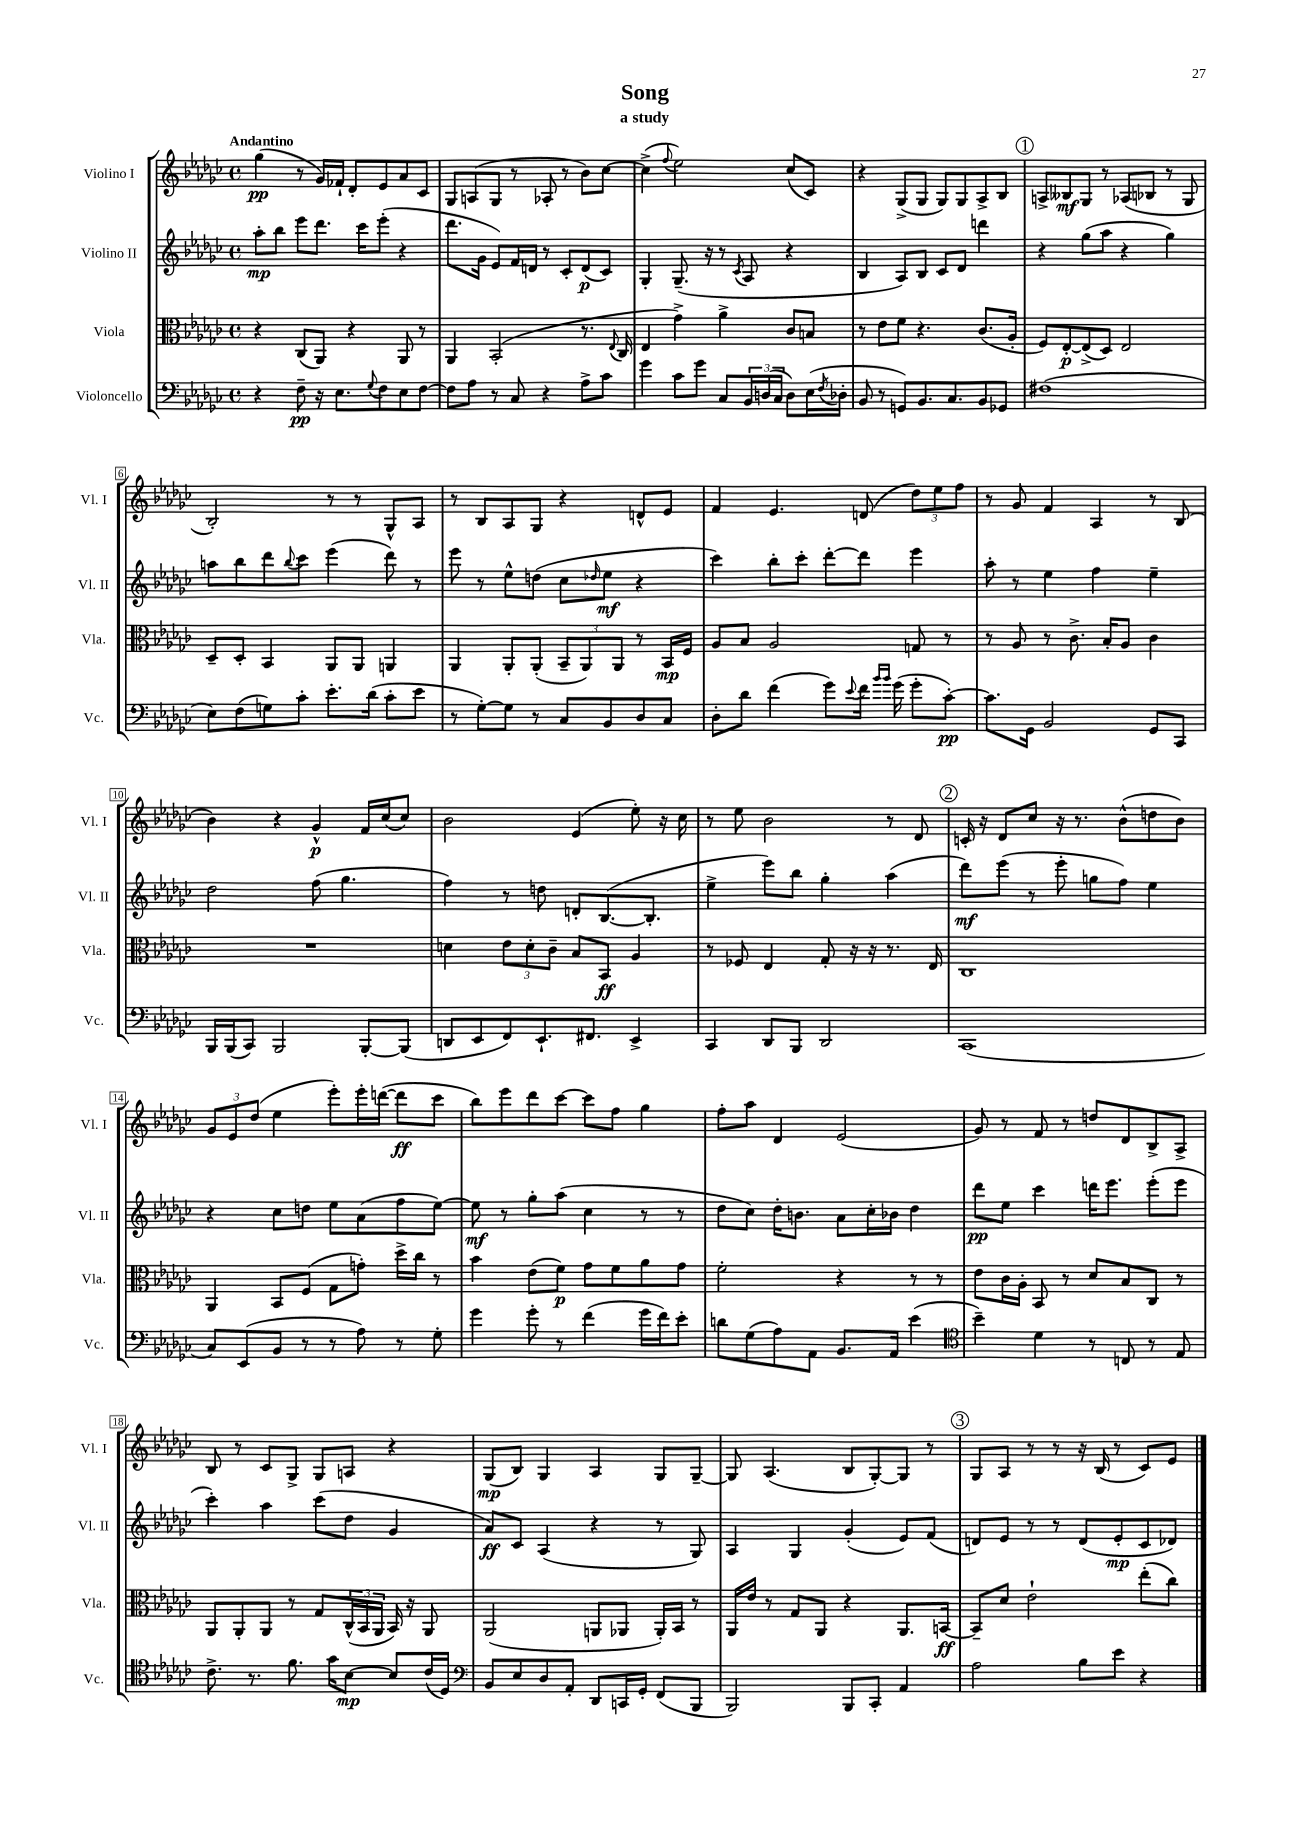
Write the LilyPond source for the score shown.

\header { title = "Song" subtitle = "a study" }
<<
\new StaffGroup <<
\new Staff = "s0" \with { instrumentName = "Violino I" shortInstrumentName = "Vl. I" } {
    \clef treble \key ges \major \defaultTimeSignature \time 4/4 \tempo "Andantino"
    ges''4\pp( r8 ges'16) fes'16-! des'8-. ees'8 aes'8 ces'8 |
    ges8 a8( ges8 r8 aes8-. r8 bes'8) ces''8~ |
    ces''4->( \appoggiatura { f''8 } ees''2) ces''8( ces'8) |
    r4 ges8->( ges8 ges8) ges8 aes8-> bes8 |
    \mark \markup { \circle "1" } a8-> beses8\mf ges8 r8 aes8( bes8 r8 ges8 |
    bes2-.) r8 r8 ges8-^ aes8 |
    r8 bes8 aes8 ges8 r4 d'8-^ ees'8 |
    f'4 ees'4. d'8( \tuplet 3/2 { des''8) ees''8 f''8 } |
    r8 ges'8 f'4 aes4 r8 bes8( |
    bes'4) r4 ges'4-^\p f'16 ces''16( ces''8) |
    bes'2 ees'4( ees''8-.) r16 ces''16 |
    r8 ees''8 bes'2 r8 des'8 |
    \mark \markup { \circle "2" } c'16-. r16 des'8 ces''8 r16 r8. bes'8-^( d''8 bes'8) |
    \tuplet 3/2 { ges'8 ees'8 des''8( } ees''4 ees'''8-.) ees'''16-. d'''16~( d'''8\ff ces'''8 |
    bes''8) ees'''8 des'''8 ces'''8~ ces'''8 f''8 ges''4 |
    f''8-. aes''8 des'4 ees'2( |
    ges'8) r8 f'8 r8 d''8 des'8 bes8-> aes8-> |
    bes8 r8 ces'8 ges8-> ges8 a8 r4 |
    ges8\mp( bes8) ges4 aes4 ges8 ges8~-- |
    ges8 aes4.( bes8 ges8~-.) ges8 r8 |
    \mark \markup { \circle "3" } ges8 aes8 r8 r8 r16 bes16( r8 ces'8) ees'8 \bar "|." |
}
\new Staff = "s1" \with { instrumentName = "Violino II" shortInstrumentName = "Vl. II" } {
    \clef treble \key ges \major \defaultTimeSignature \time 4/4
    aes''8-.\mp bes''8 ees'''8 des'''8. ces'''16 ees'''8-.( r4 |
    des'''8. ges'16 ees'8) f'16 d'16 r8 ces'8-. d'8\p( ces'8) |
    ges4-. ges8.--( r16 r8 \acciaccatura { ces'8 } aes8 r4 |
    bes4 aes8) bes8 ces'8 des'8 d'''4 |
    \mark \markup { \circle "1" } r4 ges''8( aes''8 r4 ges''4) |
    a''8 bes''8 des'''8 \appoggiatura { bes''8 } ces'''8 ees'''4( des'''8) r8 |
    ees'''8 r8 ees''8-^ d''8( ces''8 \grace { des''16 } ees''8\mf r4 |
    ces'''4) bes''8-. ces'''8-. des'''8~-. des'''8 ees'''4 |
    aes''8-. r8 ees''4 f''4 ees''4-- |
    des''2 f''8( ges''4. |
    f''4) r8 d''8 d'8-. bes8.~( bes8.-. |
    ees''4-> ees'''8) bes''8 ges''4-. aes''4( |
    \mark \markup { \circle "2" } des'''8\mf) ees'''8( r8 ees'''8-. g''8 f''8) ees''4 |
    r4 ces''8 d''8 ees''8 aes'8( f''8 ees''8~) |
    ees''8\mf r8 ges''8-. aes''8( ces''4 r8 r8 |
    des''8 ces''8) des''16-. b'8. aes'8 ces''16-. bes'16 des''4 |
    des'''8\pp ees''8 ces'''4 d'''16 ees'''8. ees'''8-.( ees'''8 |
    ces'''4-.) aes''4 ces'''8( des''8 ges'4 |
    aes'8\ff) ces'8 aes4( r4 r8 ges8) |
    aes4 ges4 ges'4-.( ees'8) f'8( |
    \mark \markup { \circle "3" } d'8) ees'8 r8 r8 d'8( ees'8-.\mp ces'8 des'8) \bar "|." |
}
\new Staff = "s2" \with { instrumentName = "Viola" shortInstrumentName = "Vla." } {
    \clef alto \key ges \major \defaultTimeSignature \time 4/4
    r4 ces8( aes,8) r4 aes,8 r8 |
    aes,4 bes,2-.( r8. \appoggiatura { ees8 } ces16 |
    ees4 ges'4->) aes'4-> ces'8 b8 |
    r8 ees'8 f'8 r4. ces'8.( aes16-. |
    \mark \markup { \circle "1" } f8) ees8~-.\p ees8->( des8) ees2 |
    des8-- des8-. bes,4 aes,8 aes,8 a,4 |
    aes,4 aes,8-. aes,8-.( \tuplet 3/2 { bes,8-- aes,8) aes,8 } r8 bes,16\mp f16 |
    aes8 bes8 aes2 g8 r8 |
    r8 aes8 r8 ces'8.-> bes16-. aes8 ces'4 |
    R1 |
    d'4 \tuplet 3/2 { ees'8 d'8-. ces'8-- } bes8 bes,8\ff aes4 |
    r8 fes8 ees4 ges8-. r16 r16 r8. ees16 |
    \mark \markup { \circle "2" } ces1 |
    aes,4 bes,8 f8( ges8 g'8-.) des''16-> ces''16 r8 |
    bes'4 ees'8( f'8\p) ges'8 f'8 aes'8 ges'8 |
    f'2-. r4 r8 r8 |
    ees'8 ces'16 aes16-. bes,8 r8 des'8 bes8 ces8 r8 |
    aes,8 aes,8-. aes,8 r8 ges8 \tuplet 3/2 { ces16-^( bes,16 aes,16 } bes,16) r16 aes,8 |
    aes,2( a,8 aes,8 aes,16-.) bes,16 r8 |
    aes,16 ees'16 r8 ges8 aes,8 r4 aes,8. b,16~\ff |
    \mark \markup { \circle "3" } b,8-- des'8 ees'2-! ees''8-.( ces''8) \bar "|." |
}
\new Staff = "s3" \with { instrumentName = "Violoncello" shortInstrumentName = "Vc." } {
    \clef bass \key ges \major \defaultTimeSignature \time 4/4
    r4 f8--\pp r16 ees8. \appoggiatura { ges8 } f8 ees8 f8~ |
    f8 aes8 r8 ces8 r4 aes8-> ces'8 |
    ges'4 ces'8 ges'8 ces8 \tuplet 3/2 { bes,16 d16( ces16 } d8) ees16( \acciaccatura { f8 } des16-. |
    bes,8 r8 g,8) bes,8. ces8. bes,8 ges,8 |
    \mark \markup { \circle "1" } fis1( |
    ees8) f8( g8) ces'8-. ees'8.-. des'16( ces'8-. ees'8 |
    r8 ges8~-.) ges8 r8 ces8 bes,8 des8 ces8 |
    des8-. des'8 f'4( ges'8) \appoggiatura { ees'8 } f'16 \grace { bes'16 bes'16 } ges'16( ges'8-. ces'8~-.\pp) |
    ces'8. ges,16 bes,2 ges,8 ces,8 |
    bes,,16 bes,,16( ces,8) bes,,2 bes,,8~-. bes,,8( |
    d,8 ees,8 f,8) ees,8.-! fis,8. ees,4-> |
    ces,4 des,8 bes,,8 des,2 |
    \mark \markup { \circle "2" } ces,1( |
    ces8) ees,8( bes,8 r8 r8 aes8) r8 ges8-. |
    ges'4 ges'8-. r8 f'4( ges'16 f'16) ees'8-. |
    d'8 ges8( aes8) aes,8 bes,8. aes,16 ees'4( |
    \clef tenor bes'4--) des'4 r8 c8 r8 ees8 |
    ces'8.-> r8. f'8. ges'16 bes8~\mp bes8 ces'16( des16) |
    \clef bass bes,8 ees8 des8 aes,8-. des,8 c,16 ges,16-. f,8( bes,,8 |
    bes,,2) bes,,8 ces,8-. aes,4 |
    \mark \markup { \circle "3" } aes2 bes8 ees'8 r4 \bar "|." |
}
>>
>>
\layout { \context { \Score \override BarNumber.stencil = #(make-stencil-boxer 0.1 0.3 ly:text-interface::print) } }
